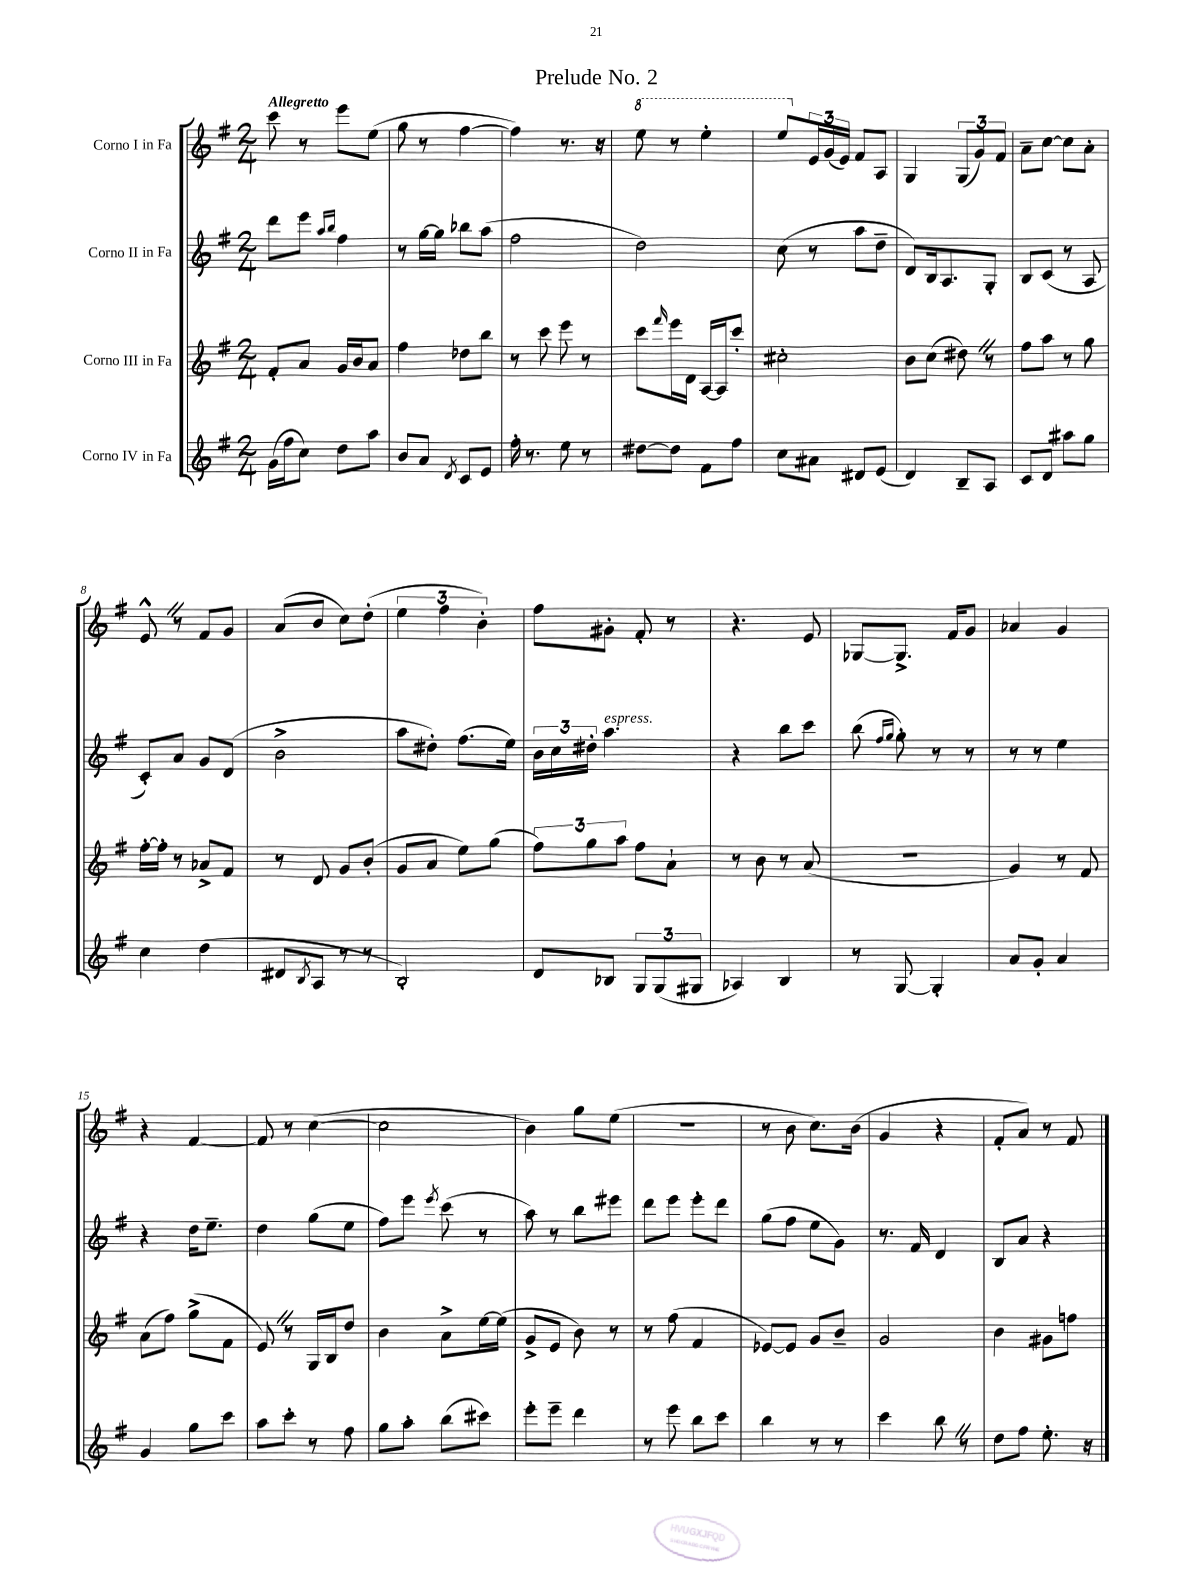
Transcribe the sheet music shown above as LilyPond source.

\header { title = "Prelude No. 2" }
<<
\new StaffGroup <<
\new Staff = "s0" \with { instrumentName = "Corno I in Fa" } {
    \clef treble \key g \major \numericTimeSignature \time 2/4 \tempo "Allegretto"
    c'''8 r8 e'''8 e''8( |
    g''8 r8 fis''4~ |
    fis''4) r8. r16 |
    \ottava #1 e'''8 r8 e'''4-. |
    e'''8 \ottava #0 \tuplet 3/2 { e'16 g'16( e'16) } fis'8 a8 |
    g4 \tuplet 3/2 { g8( g'8) fis'8 } |
    a'8-- c''8~ c''8 a'8-. |
    e'8-^ \once \override BreathingSign.text = \markup { \musicglyph "scripts.caesura.straight" } \breathe r8 fis'8 g'8 |
    a'8( b'8 c''8) d''8-.( |
    \tuplet 3/2 { e''4 fis''4 b'4-.) } |
    fis''8 gis'8-. fis'8-. r8 |
    r4. e'8 |
    ges8~ ges8.-> fis'16 g'8 |
    aes'4 g'4 |
    r4 fis'4~ |
    fis'8 r8 c''4~( |
    c''2 |
    b'4) g''8 e''8( |
    R2 |
    r8 b'8 c''8.) b'16( |
    g'4 r4 |
    fis'8-. a'8) r8 fis'8 \bar "|." |
}
\new Staff = "s1" \with { instrumentName = "Corno II in Fa" } {
    \clef treble \key g \major \numericTimeSignature \time 2/4
    d'''8 e'''8 \grace { a''16 b''16 } fis''4 |
    r8 g''16~ g''16 bes''8 a''8( |
    fis''2 |
    d''2) |
    c''8( r8 a''8 d''8-- |
    d'8) b16 a8. g8-. |
    b8 c'8( r8 a8 |
    c'8-.) a'8 g'8 d'8( |
    b'2-> |
    a''8 dis''8-.) fis''8.( e''16) |
    \tuplet 3/2 { b'16 c''16 dis''16-. } a''4.^\markup { \italic "espress." } |
    r4 b''8 c'''8 |
    b''8( \grace { fis''16 g''16 } g''8-.) r8 r8 |
    r8 r8 e''4 |
    r4 d''16 e''8.-- |
    d''4 g''8( e''8 |
    fis''8) e'''8 \acciaccatura { e'''8 } c'''8( r8 |
    a''8) r8 b''8 eis'''8 |
    d'''8 e'''8 e'''8-. d'''8 |
    g''8( fis''8 e''8 g'8) |
    r8. fis'16 d'4 |
    b8 a'8 r4 \bar "|." |
}
\new Staff = "s2" \with { instrumentName = "Corno III in Fa" } {
    \clef treble \key g \major \numericTimeSignature \time 2/4
    fis'8-. a'8 g'16 b'16 a'8 |
    fis''4 des''8 b''8 |
    r8 c'''8 e'''8 r8 |
    c'''8 \grace { fis'''16 } e'''16 d'16 a16~ a16 c'''8-. |
    cis''2-. |
    b'8 c''8( dis''8) \once \override BreathingSign.text = \markup { \musicglyph "scripts.caesura.straight" } \breathe r8 |
    fis''8 a''8 r8 g''8 |
    fis''16~-. fis''16-. r8 aes'8-> fis'8 |
    r8 d'8 g'8 b'8-.( |
    g'8 a'8 e''8) g''8( |
    \tuplet 3/2 { fis''8) g''8 a''8 } fis''8 a'8-! |
    r8 b'8 r8 a'8( |
    r2 |
    g'4) r8 fis'8 |
    a'8( fis''8) g''8->( fis'8 |
    e'8) \once \override BreathingSign.text = \markup { \musicglyph "scripts.caesura.straight" } \breathe r8 g16 b16 d''8 |
    b'4 a'8-> e''16~ e''16( |
    g'8-> e'8 b'8) r8 |
    r8 fis''8( fis'4 |
    ees'8~) ees'8 g'8 b'8-- |
    g'2 |
    b'4 gis'8 f''8 \bar "|." |
}
\new Staff = "s3" \with { instrumentName = "Corno IV in Fa" } {
    \clef treble \key g \major \numericTimeSignature \time 2/4
    g'16( fis''16 c''8) d''8 a''8 |
    b'8 a'8 \acciaccatura { d'8 } c'8 e'8 |
    fis''16-. r8. e''8 r8 |
    dis''8~ dis''8 fis'8 fis''8 |
    c''8 ais'8 dis'8 e'8( |
    d'4) b8-- a8 |
    c'8 d'8 ais''8 g''8 |
    c''4 d''4( |
    dis'8 \acciaccatura { b8 } a8 r8 r8 |
    b2-.) |
    d'8 bes8 \tuplet 3/2 { g8 g8( gis8 } |
    aes4) b4 |
    r8 g8~ g4-. |
    a'8 g'8-. a'4 |
    g'4 g''8 c'''8 |
    a''8 c'''8-. r8 fis''8 |
    g''8 a''8-. b''8( cis'''8) |
    e'''8-. e'''8-- d'''4 |
    r8 e'''8 b''8 c'''8 |
    b''4 r8 r8 |
    c'''4 b''8 \once \override BreathingSign.text = \markup { \musicglyph "scripts.caesura.straight" } \breathe r8 |
    d''8 fis''8 e''8.-. r16 \bar "|." |
}
>>
>>
